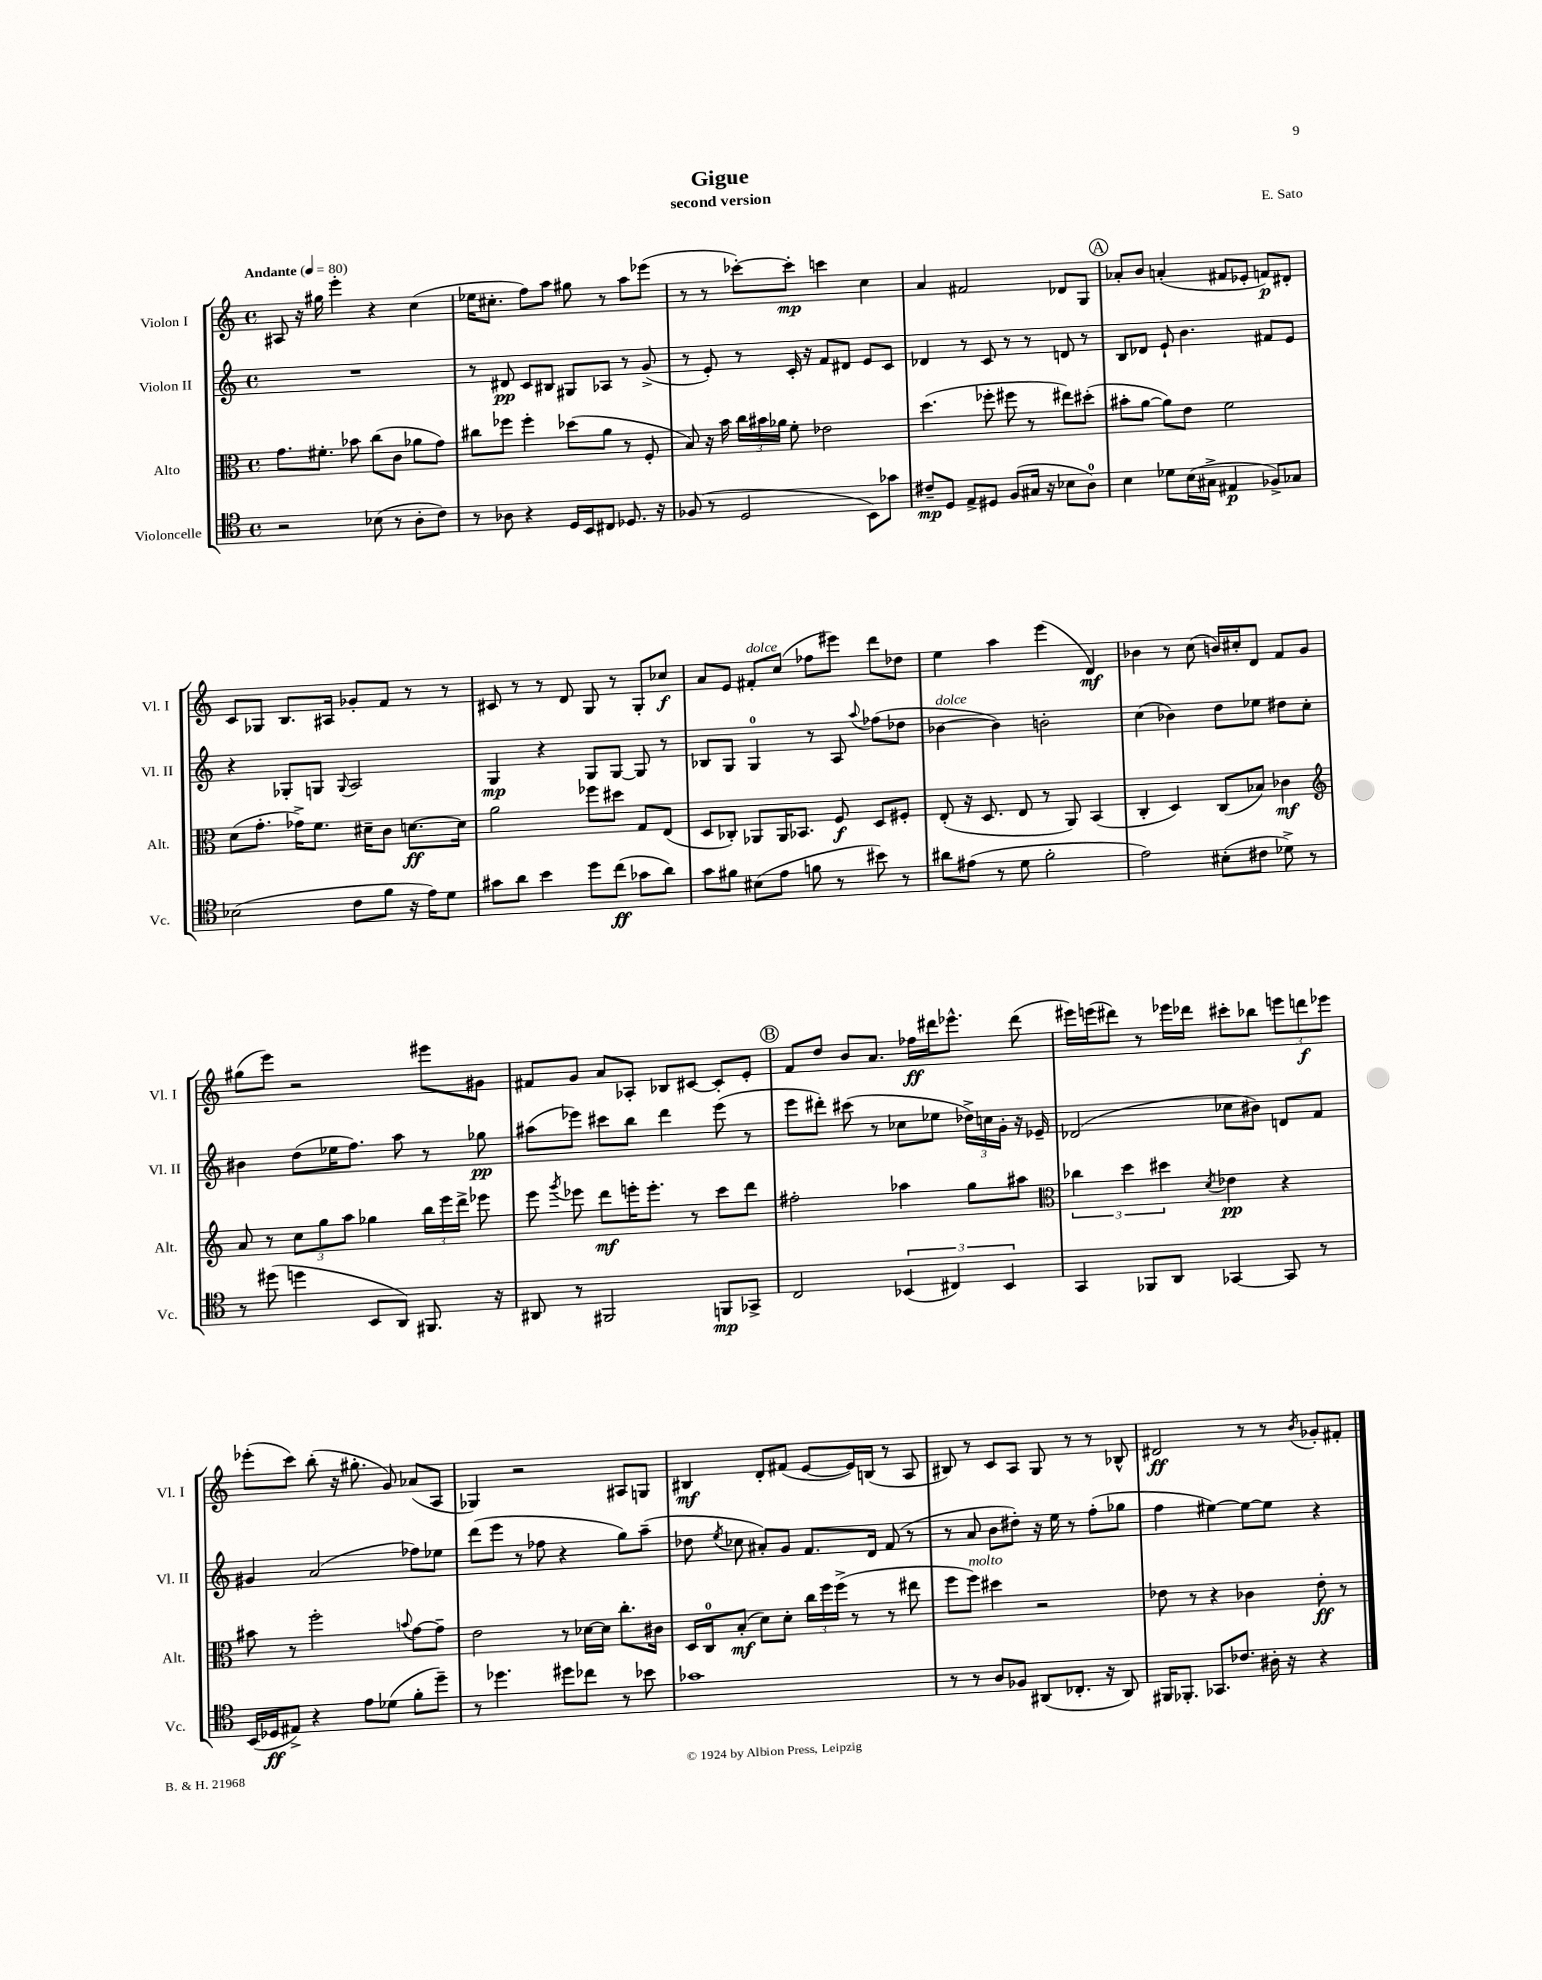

**kern	**kern	**kern	**kern
*staff4	*staff3	*staff2	*staff1
*clefC4	*clefC3	*clefG2	*clefG2
*k[]	*k[]	*k[]	*k[]
*M4/4	*M4/4	*M4/4	*M4/4
*met(c)	*met(c)	*met(c)	*met(c)
*MM80	*MM80	*MM80	*MM80
2r	8.g	1r	8A#
.	.	.	16r
.	8.f#'	.	16gg#
.	.	.	4eee'
.	8b-	.	.
(8B-	(8cc	.	4r
8r	8c	.	.
8A'	8a-	.	(4cc
8c)	8g)	.	.
=	=	=	=
8r	8cc#	8r	16ee-
.	.	.	8.cc#'
8A-	8ff-	8d#	.
4r	4ff-'	8c	8ff)
.	.	8B#	8aa
16D	(8dd-	8G#	8gg#
16BB	.	.	.
8C#	8a	8A-	8r
8.D-	8r	8r	8aa
.	8F'	(8g^	(8eee-
16r	.	.	.
=	=	=	=
(8F-	8B)	8r	8r
8r	16r	8e')	8r
.	16b	.	.
2D	24cc	8r	[8ccc-')
.	24b#	.	.
.	24a-	.	.
.	8f'	16c'	8ccc-']
.	.	16r	.
.	2e-	8f	4ccc
.	.	8d#	.
8BB)	.	8e	4cc
8g-	.	8c	.
=	=	=	=
8c#~	(4.dd	4d-	4a
8D	.	.	.
8E^	.	8r	2f#
8D#	8ff-'	8c	.
(8F	8ff#	8r	.
16G#	8r	8r	.
16r	.	.	.
8B-	8ee#)	8d	8d-
8A)	(8dd#'	8r	8G
=	=	=	=
4B	8b#'	8B	8a-'
.	[8a	8d-	8b
8d-	8a])	8e`	(4a'
(16B	8e	4.b	.
16G#^	.	.	.
4E#	2f	.	8f#
.	.	.	8e-'
8F-^)	.	8f#	8f)
8G-	.	8e	8d#'
=	=	=	=
(2B-	(8d	4r	8c
.	8.g'	.	8G-
.	.	8G-'	8.B
.	16g-^)	.	.
.	8.f	8G	.
.	.	.	16A#
.	.	8qqG	.
8c	.	2A	8g-'
.	16d#~	.	.
8f	8c	.	8f
16r	[8.d	.	8r
16e)	.	.	.
8d	.	.	8r
.	16d]	.	.
=	=	=	=
8g#	2a	4G	8c#
8a	.	.	8r
4b	.	4r	8r
.	.	.	8d
8dd	8ff-	8G	8G
(8cc	8dd#	[8G	8r
8g-	8G	8G]	8G'
8a)	(8E	8r	8cc-
=	=	=	=
8g	8D	8B-	8a
8f#	8C-')	8G	8e
(8B#	8AA-	4G	8f#'
8e	16AA-	.	(8cc
.	8.BB-	.	.
8f	.	8r	8ff-
8r	8F	8A	8eee#)
.	.	8qqaa	.
8b#)	8D	(8ff-	8ddd
8r	8F#'	8dd-	8dd-
=	=	=	=
8a#	(8E'	[4b-	4ee
(8e#	16r	.	.
.	8.D	.	.
8r	.	4b-])	4aa
8d	8E	.	.
2f'	8r	2b'	(4eee
.	8AA)	.	.
.	(4BB	.	4d)
=	=	=	=
2e)	4C'	(4cc	4b-
.	4D)	4b-)	8r
.	.	.	(8cc
(8B#'	(8C	8dd	16b)
.	.	.	16cc#'
8c#	8B-)	8ee-	8d
8d-^)	4c-	8dd#	8f
8r	.	8cc'	8g
=	=	=	=
*	*clefG2	*	*
8r	8a	4b#	(8gg#
(8dd#	8r	.	8eee)
4dd	12cc	(8dd	2r
.	12gg	.	.
.	.	16ee-	.
.	12aa	.	.
.	.	8.ff)	.
8BB	4gg-	.	.
8AA)	.	8aa	.
8.FF#	24bb	8r	8eee#
.	24eee	.	.
.	24ddd^	.	.
.	8eee-	8gg-	8g#
16r	.	.	.
=	=	=	=
8AA#	8eee	(8aa#	8f#
.	8qggg	.	.
8r	8eee-	8eee-)	8g
2FF#	8ddd	8ccc#	8a
.	16eee'	8bb	8A-'
.	8.eee'	.	.
.	.	4ddd	8B-
.	8r	.	[8c#
8FF	8ccc	(8eee-	8c#']
8GG-^	8ddd	8r	8e'
=	=	=	=
2C	2ff#'	8eee	8f
.	.	8ddd#')	8dd
.	.	(8ccc#	8b
.	.	8r	8.a
(6BB-	4aa-	8cc-	.
.	.	.	16ff-
.	.	8ee-	16ddd#
6C#)	.	.	.
.	.	.	8.eee-^^
.	8gg	24dd-^)	.
.	.	24cc	.
6BB-	.	24g'	.
.	8aa#	16r	(8ddd#
.	.	16e-~	.
=	=	=	=
*	*clefC3	*	*
4GG	6cc-	(2d-	16eee#)
.	.	.	(16eee
.	.	.	8ddd#)
.	6dd	.	.
8FF-	.	.	8r
.	6dd#	.	.
8AA	.	.	16eee-
.	.	.	16ddd-
.	8qd	.	.
[4GG-	4e-	8cc-	8ccc#'
.	.	8b#)	8bb-
8GG-]	4r	8d	12eee
.	.	.	12ddd
8r	.	8f	.
.	.	.	12eee-
=	=	=	=
(16BB	8b#	4g#	(8eee-'
16D-	.	.	.
8E#^)	8r	.	8ccc)
4r	2ff'	(2a	(8bb'
.	.	.	16r
.	.	.	8.gg#'
8e	.	.	.
(8d-	.	.	8g)
.	8qqb	.	.
8f'	[8g	8ff-)	(8a-
8dd~)	8g~]	8ee-	8A
=	=	=	=
8r	2e	(8ddd	4G-)
4.dd-	.	8eee	.
.	.	8r	2r
.	.	8ff-	.
8dd#	8r	4r	.
8cc-	[16d-	.	.
.	16d-]	.	.
8r	8.cc'	8gg)	8A#
8b-	.	(8aa~	8G
.	16c#	.	.
=	=	=	=
1g-	16D	8dd-	4B#
.	16C	.	.
.	.	8qee	.
.	(8B'	8cc-	.
.	8d)	8a#')	8d'
.	8d'	8g	(8f#
.	24cc	8.f	[8e
.	24ff	.	.
.	(24ff^	.	.
.	8r	.	16e])
.	.	16d	(16B
.	8r	(8f	8r
.	8ee#	8r	8A
=	=	=	=
8r	8ff	8r	8B#)
8r	8ff)	8a	8r
8A	4dd#	8b	8c
8F-	.	8dd#')	8A
(8AA#	2r	16r	8G
.	.	16ee	.
8.C-'	.	8r	8r
.	.	(8ff'	8r
16r	.	.	.
8AA#)	.	8gg-	8B-^^
=	=	=	=
16FF#	8e-	4ff	2d#
8.FF-'	.	.	.
.	8r	.	.
8.GG-	4r	[4ee#)	.
8.c-	.	.	.
.	4c-	8ee#_	8r
16A#'	.	8ee#]	8r
16r	.	.	.
.	.	.	8qb
4r	8e-'	4r	8g-'
.	8r	.	8f#'
==	==	==	==
*-	*-	*-	*-
